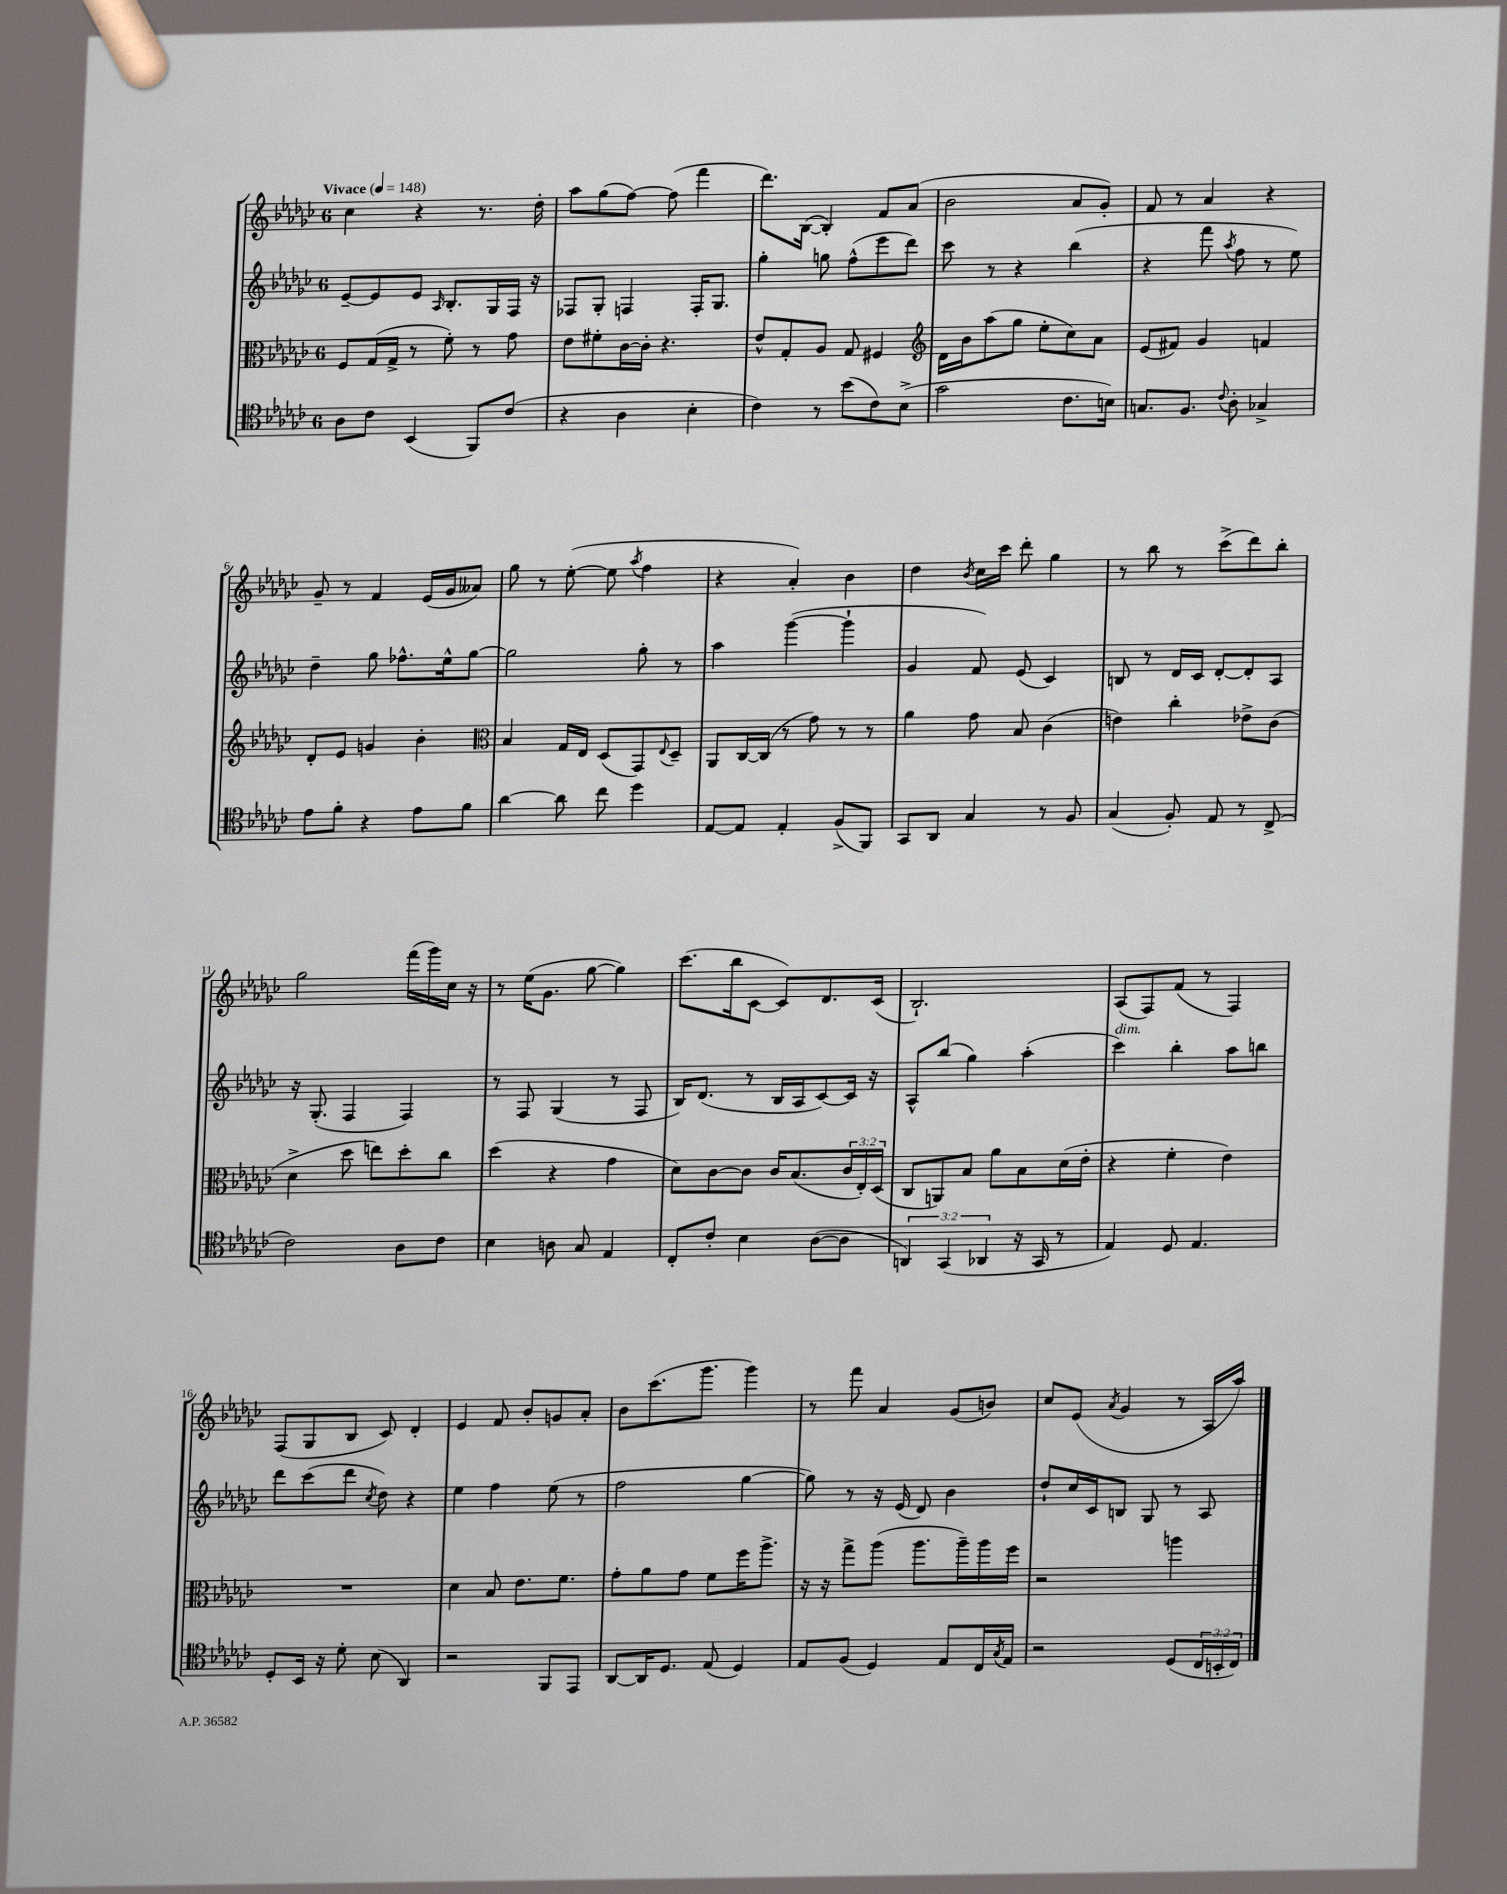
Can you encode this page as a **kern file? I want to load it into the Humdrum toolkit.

**kern	**kern	**kern	**kern
*staff4	*staff3	*staff2	*staff1
*clefC4	*clefC3	*clefG2	*clefG2
*k[b-e-a-d-g-c-]	*k[b-e-a-d-g-c-]	*k[b-e-a-d-g-c-]	*k[b-e-a-d-g-c-]
*M6/8	*M6/8	*M6/8	*M6/8
*MM148	*MM148	*MM148	*MM148
8A-\L	8F/L	[8e-~/L	4cc-\
8c-\J	(16G-/L	8e-/]	.
.	16G-^/JJ	.	.
(4BB-/	8r	8e-/J	4r
.	.	16qqA-/	.
.	8f'\)	8.B-'/L	.
8FF/L)	8r	.	8.r
.	.	16G-/L	.
(8c-/J	8g-\	16F/JJ	.
.	.	16r	16dd-'\
=	=	=	=
4r	8e-\L	8F-/L	8aa-\L
.	8f#'\	8G-'/J	(8gg-\
4A-\	[16c-\L	4F/	[8ff\J)
.	16c-'\]JJ	.	.
.	4.r	.	(8ff\]
4B-'\	.	16F'/LK	4fff\
.	.	8.G-/J	.
=	=	=	=
4c-\)	8e-^^/L	4gg-'\	8.ddd-\L)
.	8G-'/	.	.
.	.	.	([16B-\Jk
8r	8A-/J	8gg\	4B-'/])
(8b-\L	8G-/	(8ff^^\L	.
8c-\)	4F#/	8eee-\	8f/L
(8B-^\J	.	8ddd-\J)	(8a-/J
=	=	=	=
*	*clefG2	*	*
2g-\	16d-\LL	8ccc-\	2b-\
.	16b-\J	.	.
.	(8aa-\	8r	.
.	8gg-\J	4r	.
.	8ee-'\L	.	.
8.c-\L	8cc-\)	(4bb-\	8a-/L
.	8a-\J	.	8g-'/J)
16B\Jk)	.	.	.
=	=	=	=
8.G/L	(8e-/L	4r	8f/
.	8f#/J)	.	8r
8.F/J	.	.	.
.	4g-/	8fff\	4a-/
8qqc-/	.	8qaa-/	.
8A-'\	.	8ff\	.
4G-^/	4f/	8r	4r
.	.	8ee-\)	.
=	=	=	=
8e-\L	8d-'/L	4dd-~\	8g-~/
8f'\J	8e-/J	.	8r
4r	4g/	8gg-\	4f/
.	.	8.ff-^^\L	.
8e-\L	4b-'\	.	(16e-/LL
.	.	16ee-^^\k	16g-/J
8f\J	.	[8gg-\J	8a--/J)
=	=	=	=
*	*clefC3	*	*
[4a-\	4B-/	2gg-\]	8gg-\
.	.	.	8r
8a-\]	16G-/LL	.	([8ee-'\
.	16E-/JJ	.	.
8cc-\	(8D-/L	.	8ee-\]
.	.	.	8qaa-/
4dd-\	8GG-/)	8gg-'\	4ff\
.	8qqE-/	.	.
.	8D-~/J	8r	.
=	=	=	=
[8E-/L	8AA-/L	4aa-\	4r
8E-/]J	[16C-/L	.	.
.	(16C-/]JJ	.	.
4E-'/	8r	([4ggg-\	4a-'/)
.	8g-\)	.	.
(8F^/L	8r	4ggg-`\]	4b-\
8FF/J)	8r	.	.
=	=	=	=
8GG-/L	4a-\	4g-/	4dd-\
8AA-/J	.	.	.
.	.	.	8qb-/
4G-/	8g-\	8f/)	16cc-\LL
.	.	.	16ccc-\JJ
.	8B-/	(8e-/	8ddd-'\
8r	(4c-\	4c-/)	4gg-\
8F/	.	.	.
=	=	=	=
(4G-/	4e\)	8B/	8r
.	.	8r	8bb-\
8F'/)	4cc-'\	16d-/LL	8r
.	.	16c-/JJ	.
8E-/	.	[8d-'/L	(8ccc-^\L
8r	8e-^\L	8d-'/]	8ddd-\)
(8C-^/	(8c-\J	8A-/J	8bb-'\J
=	=	=	=
2c-\)	4d-^\	16r	2gg-\
.	.	(8.G-'/	.
.	8dd-\	4F/	.
.	8ee\L)	.	.
8A-\L	8dd-'\	4F/)	(16fff\LL
.	.	.	16ggg-\)
8c-\J	8cc-\J	.	16cc-\JJ
.	.	.	16r
=	=	=	=
4B-\	(4dd-\	8r	8r
.	.	8F/	(16ee-\LK
.	.	.	8.g-\J
8A\	4r	(4G-/	.
8G-/	.	.	[8gg-\
4E-/	4g-\	8r	4gg-\])
.	.	8F/	.
=	=	=	=
8C-'/L	8d-\L)	16B-/LK)	(8.ccc-\L
.	.	(8.d-/J	.
8c-'/J	[8c-\	.	.
.	.	.	16bb-\k
4B-\	8c-\]J	8r	[8c-\J
.	16c-/LK	16B-/LL	8c-/]L)
.	(8.B-/	16A-/J	.
([8A-\L	.	[8c-/)	8.d-/
8A-\]J	24c-/L	16c-/]Jk	.
.	24E-'/)	.	.
.	.	16r	(16c-/Jk
.	(24D-/JJ	.	.
=	=	=	=
6AA/)	8C-/L	8A-^^/L	2.B-`/)
.	8AA/)	(8bb-/J	.
(6GG-/	.	.	.
.	8B-/J	4gg-\)	.
6AA-/	.	.	.
.	8a-\L	.	.
16r	8B-\	(4aa-'\	.
16GG-/	.	.	.
8r	(16d-\L	.	.
.	16e-'\JJ	.	.
=	=	=	=
4E-/)	4r	4ccc-\)	(8A-/L
.	.	.	8F/)
8D-/	4f'\	4bb-'\	(8f/J
4.E-/	.	.	8r
.	4e-\)	8aa-\L	4F/)
.	.	8bb\J	.
=	=	=	=
8D-'/L	2.r	8ddd-\L	(8F/L
16BB-/Jk	.	(8ccc-\	8G-/
16r	.	.	.
8d-'\	.	8ddd-\J	8B-/J
.	.	8qcc-/	.
(8B-\	.	8dd-\)	8c-/)
4AA-/)	.	4r	4d-'/
=	=	=	=
2r	4d-\	4ee-\	4e-/
.	8B-/	4ff\	8f/
.	8.e-\L	.	8b-'/L
8FF/L	.	(8ee-\	8g/
.	8.f\J	.	.
8EE-/J	.	8r	8a-'/J
=	=	=	=
[8AA-/L	8g-'\L	2ff\	8b-\L
16AA-/]K	8a-\	.	(8.ccc-\
8.D-/J	.	.	.
.	8g-\J	.	.
.	.	.	8.ggg-\J
(8E-/	8f\L	.	.
4D-/)	16ff\K	[4gg-\	4ggg-\)
.	8.aa-^\J	.	.
=	=	=	=
8E-/L	16r	8gg-\])	8r
.	16r	.	.
(8F/J	8gg-^\L	8r	8fff\
4D-/)	(8aa-\J	16r	4a-/
.	.	(16e-/	.
.	8.aa-\L	8d-/)	.
8E-/L	.	4b-\	(8g-/L
.	16aa-~\L)	.	.
16C-/L	16aa-\	.	8b/J)
8qG-/	.	.	.
16E-/JJ	16ff\JJ	.	.
=	=	=	=
2r	2r	8dd-`/L	8cc-/L
.	.	16cc-/L	(8e-/J
.	.	16c-/J	.
.	.	.	8qa-/
.	.	8B/J	4g-/
.	.	8G-/	.
(8D-/L	4aa\	8r	8r
24C-/L	.	8A-/	16A-/LL
24BB'/	.	.	.
.	.	.	16aa-/JJ)
24C-/JJ)	.	.	.
==	==	==	==
*-	*-	*-	*-
